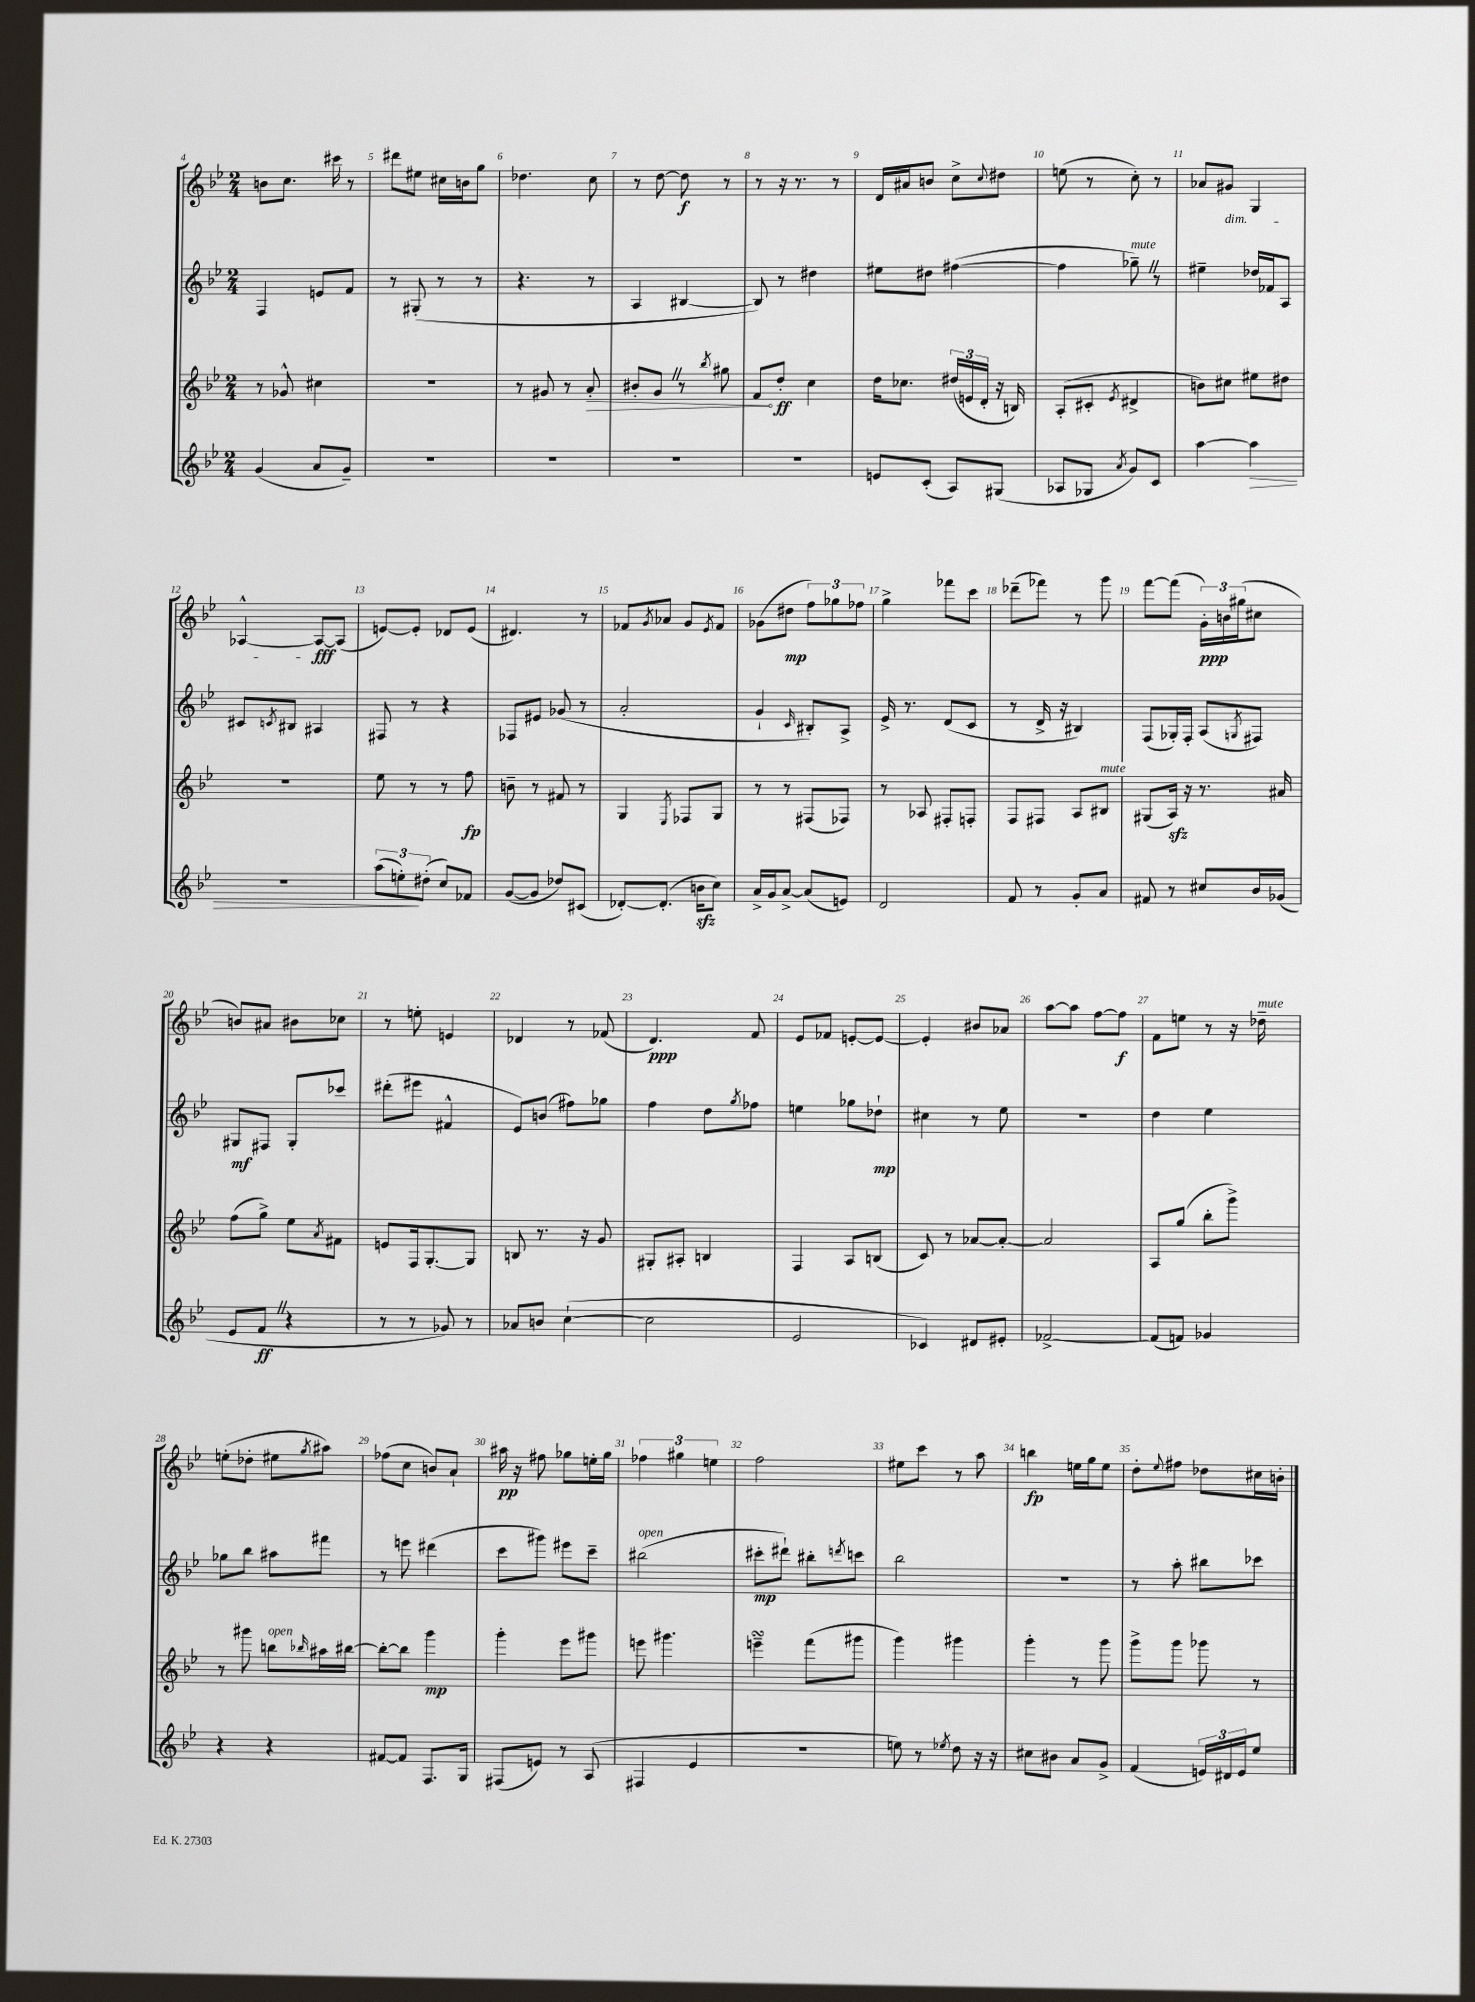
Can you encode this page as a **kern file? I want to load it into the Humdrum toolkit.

**kern	**dynam	**kern	**dynam	**kern	**dynam	**kern	**dynam
*part4	*part4	*part3	*part3	*part2	*part2	*part1	*part1
*staff4	*staff4	*staff3	*staff3	*staff2	*staff2	*staff1	*staff1
*clefG2	*	*clefG2	*	*clefG2	*	*clefG2	*
*k[b-e-]	*	*k[b-e-]	*	*k[b-e-]	*	*k[b-e-]	*
*M2/4	*	*M2/4	*	*M2/4	*	*M2/4	*
=4	=4	=4	=4	=4	=4	=4	=4
(4g/	.	8r	.	4F/	.	8bn\L	.
.	.	8g-X^^/	.	.	.	8.cc\J	.
8a/L	.	4cc#X\	.	8en/L	.	.	.
.	.	.	.	.	.	16ccc#X\	.
8g~/J)	.	.	.	8f/J	.	8r	.
=5	=5	=5	=5	=5	=5	=5	=5
2r	.	2r	.	8r	.	8ddd#X\L	.
.	.	.	.	(8G#X'/	.	8ee#X\J	.
.	.	.	.	8r	.	16cc#X\LL	.
.	.	.	.	.	.	16bn\J	.
.	.	.	.	8r	.	8gg\J	.
=6	=6	=6	=6	=6	=6	=6	=6
2r	.	8r	.	4.r	.	4.dd-X\	.
.	.	8g#X/	.	.	.	.	.
.	.	8r	.	.	.	.	.
!	!	!	!LO:HP:b	!	!	!	!
.	.	8a'/	>	8r	.	8cc\	.
=7	=7	=7	=7	=7	=7	=7	=7
2r	.	8b#X'/L	.	4A/	.	8r	.
.	.	8gZ/J	.	.	.	[8dd\	.
.	.	8r	.	[4B#X/	.	8dd\]	f
.	.	8qbb-/	.	.	.	.	.
.	.	8gg#X\	.	.	.	8r	.
=8	=8	=8	=8	=8	=8	=8	=8
2r	.	8f/L	.	8B#/])	.	8r	.
.	.	8dd'/J	] ff	8r	.	16r	.
.	.	.	.	.	.	8.r	.
.	.	4cc\	.	4dd#X\	.	.	.
.	.	.	.	.	.	8r	.
=9	=9	=9	=9	=9	=9	=9	=9
8en/L	.	16dd\KL	.	8ee#X\L	.	16d/LL	.
.	.	8.cc-X\J	.	.	.	16a#X/J	.
(8c'/J	.	.	.	8dd#X\J	.	8bn/J	.
8A/L)	.	(24dd#X/LL	.	([4ff#X\	.	8cc^\L	.
.	.	24en/	.	.	.	.	.
.	.	24d'/JJ	.	.	.	.	.
.	.	.	.	.	.	8qqcc/	.
(8G#X/J	.	16r	.	.	.	8dd#X\J	.
.	.	16Bn/)	.	.	.	.	.
=10	=10	=10	=10	=10	=10	=10	=10
8A-X/L	.	(8A'/L	.	4ff#\]	.	(8een\	.
8G-X/J	.	8c#X'/J	.	.	.	8r	.
8qa/	.	8qe-/	.	.	.	.	.
!	!	!	!	!LO:TX:a:i:t=mute	!	!	!
8g/L)	.	4d#X^/	.	8gg-X~Z\)	.	8cc'\)	.
8c/J	.	.	.	8r	.	8r	.
=11	=11	=11	=11	=11	=11	=11	=11
[4aa\	.	8bn\L)	.	4ee#X~\	.	8a-X/L	.
!	!	!	!	!	!	!LO:TX:b:i:t=dim.	!
.	.	8cc#X\J	.	.	.	8g#X/J	.
!	!LO:HP:b	!	!	!	!	!	!
4aa\]	>	8ee#X\L	.	16dd-X/LL	.	4G/	.
.	.	.	.	16f-X/J	.	.	.
.	.	8dd#X\J	.	8A/J	.	.	.
!!LO:LB:g=z
=12	=12	=12	=12	=12	=12	=12	=12
2r	.	2r	.	8c#X/L	.	[4A-X^^/	.
.	.	.	.	8qcn/	.	.	.
.	.	.	.	8B#X/J	.	.	.
.	.	.	.	4A#X/	.	8A-/L_	fff
.	.	.	.	.	.	(8A-/J]	.
=13	=13	=13	=13	=13	=13	=13	=13
(12aa\L	.	8ee-\	.	8F#X/	.	[8en/L)	.
12een'\)	.	.	.	.	.	.	.
.	.	8r	.	8r	.	8e'/J]	.
(12dd#X'\J	]	.	.	.	.	.	.
8cc/L)	.	8r	.	4r	.	8d-X/L	.
8f-X/J	.	8ff\	fp	.	.	(8e/J	.
=14	=14	=14	=14	=14	=14	=14	=14
([8g/L	.	8bn~\	.	8F-X/L	.	4.d#X/)	.
8g/J]	.	8r	.	8e#X/J	.	.	.
8dd-X/L)	.	8f#X/	.	(8g-X/	.	.	.
(8c#X/J	.	8r	.	8r	.	8r	.
=15	=15	=15	=15	=15	=15	=15	=15
[8d-X'/L)	.	4G/	.	2a'/	.	8f-X/L	.
.	.	.	.	.	.	8qg/	.
(8.d-'/J]	.	.	.	.	.	8a-X/J	.
.	.	8qE-/	.	.	.	.	.
.	.	8F-X/L	.	.	.	8g/L	.
16bnzz\KL	.	.	.	.	.	.	.
.	.	.	.	.	.	8qe-/	.
8cc\J)	.	8G/J	.	.	.	8f-/J	.
=16	=16	=16	=16	=16	=16	=16	=16
16a^/LL	.	8r	.	4g`/	.	(8g-X\L	.
16g/J	.	.	.	.	.	.	.
[8a^/J	.	8r	.	.	.	8dd#X\J	mp
.	.	.	.	16qqc/	.	.	.
(8a/L]	.	(8F#X/L	.	8B#X'/L)	.	12ff\L)	.
.	.	.	.	.	.	12gg-X\	.
8en/J)	.	8F-X/J)	.	8A^/J	.	.	.
.	.	.	.	.	.	12ff-X\J	.
=17	=17	=17	=17	=17	=17	=17	=17
2d/	.	8r	.	16e-^/	.	4gg^\	.
.	.	.	.	8.r	.	.	.
.	.	8A-X/	.	.	.	.	.
.	.	8F#X'/L	.	(8d/L	.	8fff-X\L	.
.	.	8Fn'/J	.	8c/J	.	8ccc\J	.
=18	=18	=18	=18	=18	=18	=18	=18
8f/	.	8F/L	.	8r	.	(8ddd-X~\L	.
8r	.	8F#X/J	.	16d^/	.	8fff-X\J)	.
.	.	.	.	16r	.	.	.
8g'/L	.	8A/L	.	4B#X/)	.	8r	.
!	!	!LO:TX:a:i:t=mute	!	!	!	!	!
8a/J	.	8B#X/J	.	.	.	8ggg\	.
=19	=19	=19	=19	=19	=19	=19	=19
8f#X/	.	(8G#X/L	.	(8F/L	.	[8fff\L	.
8r	.	16Azz/Jk)	.	16G-X'/L)	.	(8fff\J]	.
.	.	16r	.	16F'/JJ	.	.	.
8cc#X/L	.	8.r	.	(8A/L	.	24g'\LL)	ppp
.	.	.	.	.	.	24bn\	.
.	.	.	.	.	.	(24gg#X\J	.
.	.	.	.	8qGn/	.	.	.
16b-/L	.	.	.	8F#X/J)	.	8cc#X\J	.
(16g-X/JJ	.	16a#X/	.	.	.	.	.
!!LO:LB:g=z
=20	=20	=20	=20	=20	=20	=20	=20
8e-/L	.	(8ff\L	.	8G#X/L	mf	8bn/L)	.
8fZ/J	ff	8gg^\J)	.	8F#X/J	.	8a#X/J	.
4r	.	8ee-\L	.	8G#'/L	.	8b#X\L	.
.	.	8qa/	.	.	.	.	.
.	.	8f#X\J	.	8ccc-X/J	.	8cc-X\J	.
=21	=21	=21	=21	=21	=21	=21	=21
8r	.	8en/L	.	(8ddd#X'\L	.	8r	.
8r	.	16F/k	.	8eee#X\J	.	8een'\	.
.	.	[8.G'/	.	.	.	.	.
8g-X/)	.	.	.	4f#X^^/	.	4en/	.
8r	.	8G/J]	.	.	.	.	.
=22	=22	=22	=22	=22	=22	=22	=22
8a-X/L	.	8Bn/	.	8e-/L)	.	4d-X/	.
8bn/J	.	8.r	.	(8bn/J	.	.	.
([4cc`\	.	.	.	8ff#X\L)	.	8r	.
.	.	16r	.	.	.	.	.
.	.	8g/	.	8gg-X\J	.	(8f-X/	.
=23	=23	=23	=23	=23	=23	=23	=23
2cc\]	.	8G#X'/L	.	4ff\	.	4.d/)	ppp
.	.	8A#X'/J	.	.	.	.	.
.	.	4Bn/	.	8dd\L	.	.	.
.	.	.	.	8qgg/	.	.	.
.	.	.	.	8ff-X\J	.	8f/	.
=24	=24	=24	=24	=24	=24	=24	=24
2e-/	.	4F/	.	4een\	.	8e-/L	.
.	.	.	.	.	.	8f-X/J	.
.	.	8A/L	.	8gg-X\L	.	[8en'/L	.
.	.	(8Bn/J	.	8dd-X`\J	mp	8e/J_	.
=25	=25	=25	=25	=25	=25	=25	=25
4c-X/)	.	8c/)	.	4cc#X\	.	4e'/]	.
.	.	8r	.	.	.	.	.
8d#X/L	.	[8a-X/L	.	8r	.	8b#X/L	.
8e#X'/J	.	8a-'/J_	.	8ee-\	.	8a-X/J	.
=26	=26	=26	=26	=26	=26	=26	=26
[2f-X^/	.	2a-/]	.	2r	.	[8aa\L	.
.	.	.	.	.	.	8aa\J]	.
.	.	.	.	.	.	[8ff\L	.
.	.	.	.	.	.	8ff\J]	f
=27	=27	=27	=27	=27	=27	=27	=27
(8f-/L]	.	8A/L	.	4dd\	.	8f\L	.
8fn/J)	.	(8gg/J	.	.	.	8een\J	.
4g-X/	.	8bb-'\L	.	4ee-\	.	8r	.
.	.	8ggg^\J)	.	.	.	16r	.
!	!	!	!	!	!	!LO:TX:a:i:t=mute	!
.	.	.	.	.	.	16dd-X~\	.
!!LO:LB:g=z
=28	=28	=28	=28	=28	=28	=28	=28
4r	.	8r	.	8gg-X\L	.	(8een'\L	.
.	.	8ggg#X\	.	8bb-\J	.	8dd-X'\J	.
!	!	!LO:TX:a:i:t=open	!	!	!	!	!
4r	.	8bbn\L	.	8aa#X\L	.	8ee#X\L	.
.	.	16qqbb-X/	.	.	.	8qgg/	.
.	.	16aa#X\L	.	8fff#X\J	.	8aa#X\J)	.
.	.	[16bb#X\JJ	.	.	.	.	.
=29	=29	=29	=29	=29	=29	=29	=29
[8f#X/L	.	8bb#'\L_	.	8r	.	(8ff-X\L	.
8f#/J]	.	8bb#\J]	.	8eeen\	.	8cc\J	.
8.F/L	.	4ggg\	mp	(4ddd#X\	.	8bn/L)	.
.	.	.	.	.	.	8a`/J	.
16G/Jk	.	.	.	.	.	.	.
=30	=30	=30	=30	=30	=30	=30	=30
(8F#X/L	.	4ggg'\	.	8ccc\L	.	16aa#X\	pp
.	.	.	.	.	.	16r	.
8en/J)	.	.	.	8ggg#X\J)	.	8ff#X\	.
8r	.	8eee-\L	.	8eee#X\L	.	8gg-X\L	.
(8A/	.	8ggg#X\J	.	8ccc~\J	.	16een'\L	.
.	.	.	.	.	.	16gg-\JJ	.
=31	=31	=31	=31	=31	=31	=31	=31
!	!	!	!	!LO:TX:a:i:t=open	!	!	!
4F#X/	.	8eeen\	.	(2bb#X\	.	6ff-X\	.
.	.	4.ggg#X\	.	.	.	.	.
.	.	.	.	.	.	6gg#X\	.
4e-/	.	.	.	.	.	.	.
.	.	.	.	.	.	6een\	.
=32	=32	=32	=32	=32	=32	=32	=32
2r	.	4eeensSsS~\	.	8ccc#X'\L	mp	2ff\	.
.	.	.	.	8ddd#X`\J)	.	.	.
.	.	(8fff\L	.	8bb#X'\L	.	.	.
.	.	.	.	8qdddn/	.	.	.
.	.	8ggg#X\J	.	8cccn\J	.	.	.
=33	=33	=33	=33	=33	=33	=33	=33
8een\)	.	4ggg\)	.	2bb-\	.	8ee#X\L	.
8r	.	.	.	.	.	8ccc\J	.
8qee-X/	.	.	.	.	.	.	.
8dd\	.	4ggg#X\	.	.	.	8r	.
16r	.	.	.	.	.	8aa\	.
16r	.	.	.	.	.	.	.
=34	=34	=34	=34	=34	=34	=34	=34
8cc#X\L	.	4ggg'\	.	2r	.	4bbn\	fp
8b#X\J	.	.	.	.	.	.	.
8a/L	.	8r	.	.	.	16een\LL	.
.	.	.	.	.	.	16gg\J	.
8g^/J	.	8ggg\	.	.	.	8ee\J	.
=35	=35	=35	=35	=35	=35	=35	=35
(4f/	.	8ggg^\L	.	8r	.	8dd'\L	.
.	.	.	.	.	.	8qqee-/	.
.	.	8ggg\J	.	8aa'\	.	8ff#X\J	.
24en/LL)	.	8ggg-X\	.	8bb#X\L	.	8dd-X\L	.
24d#X/	.	.	.	.	.	.	.
24e/J	.	.	.	.	.	.	.
8ee-/J	.	8r	.	8ccc-X\J	.	16cc#X\L	.
.	.	.	.	.	.	16bn'\JJ	.
==	==	==	==	==	==	==	==
*-	*-	*-	*-	*-	*-	*-	*-
